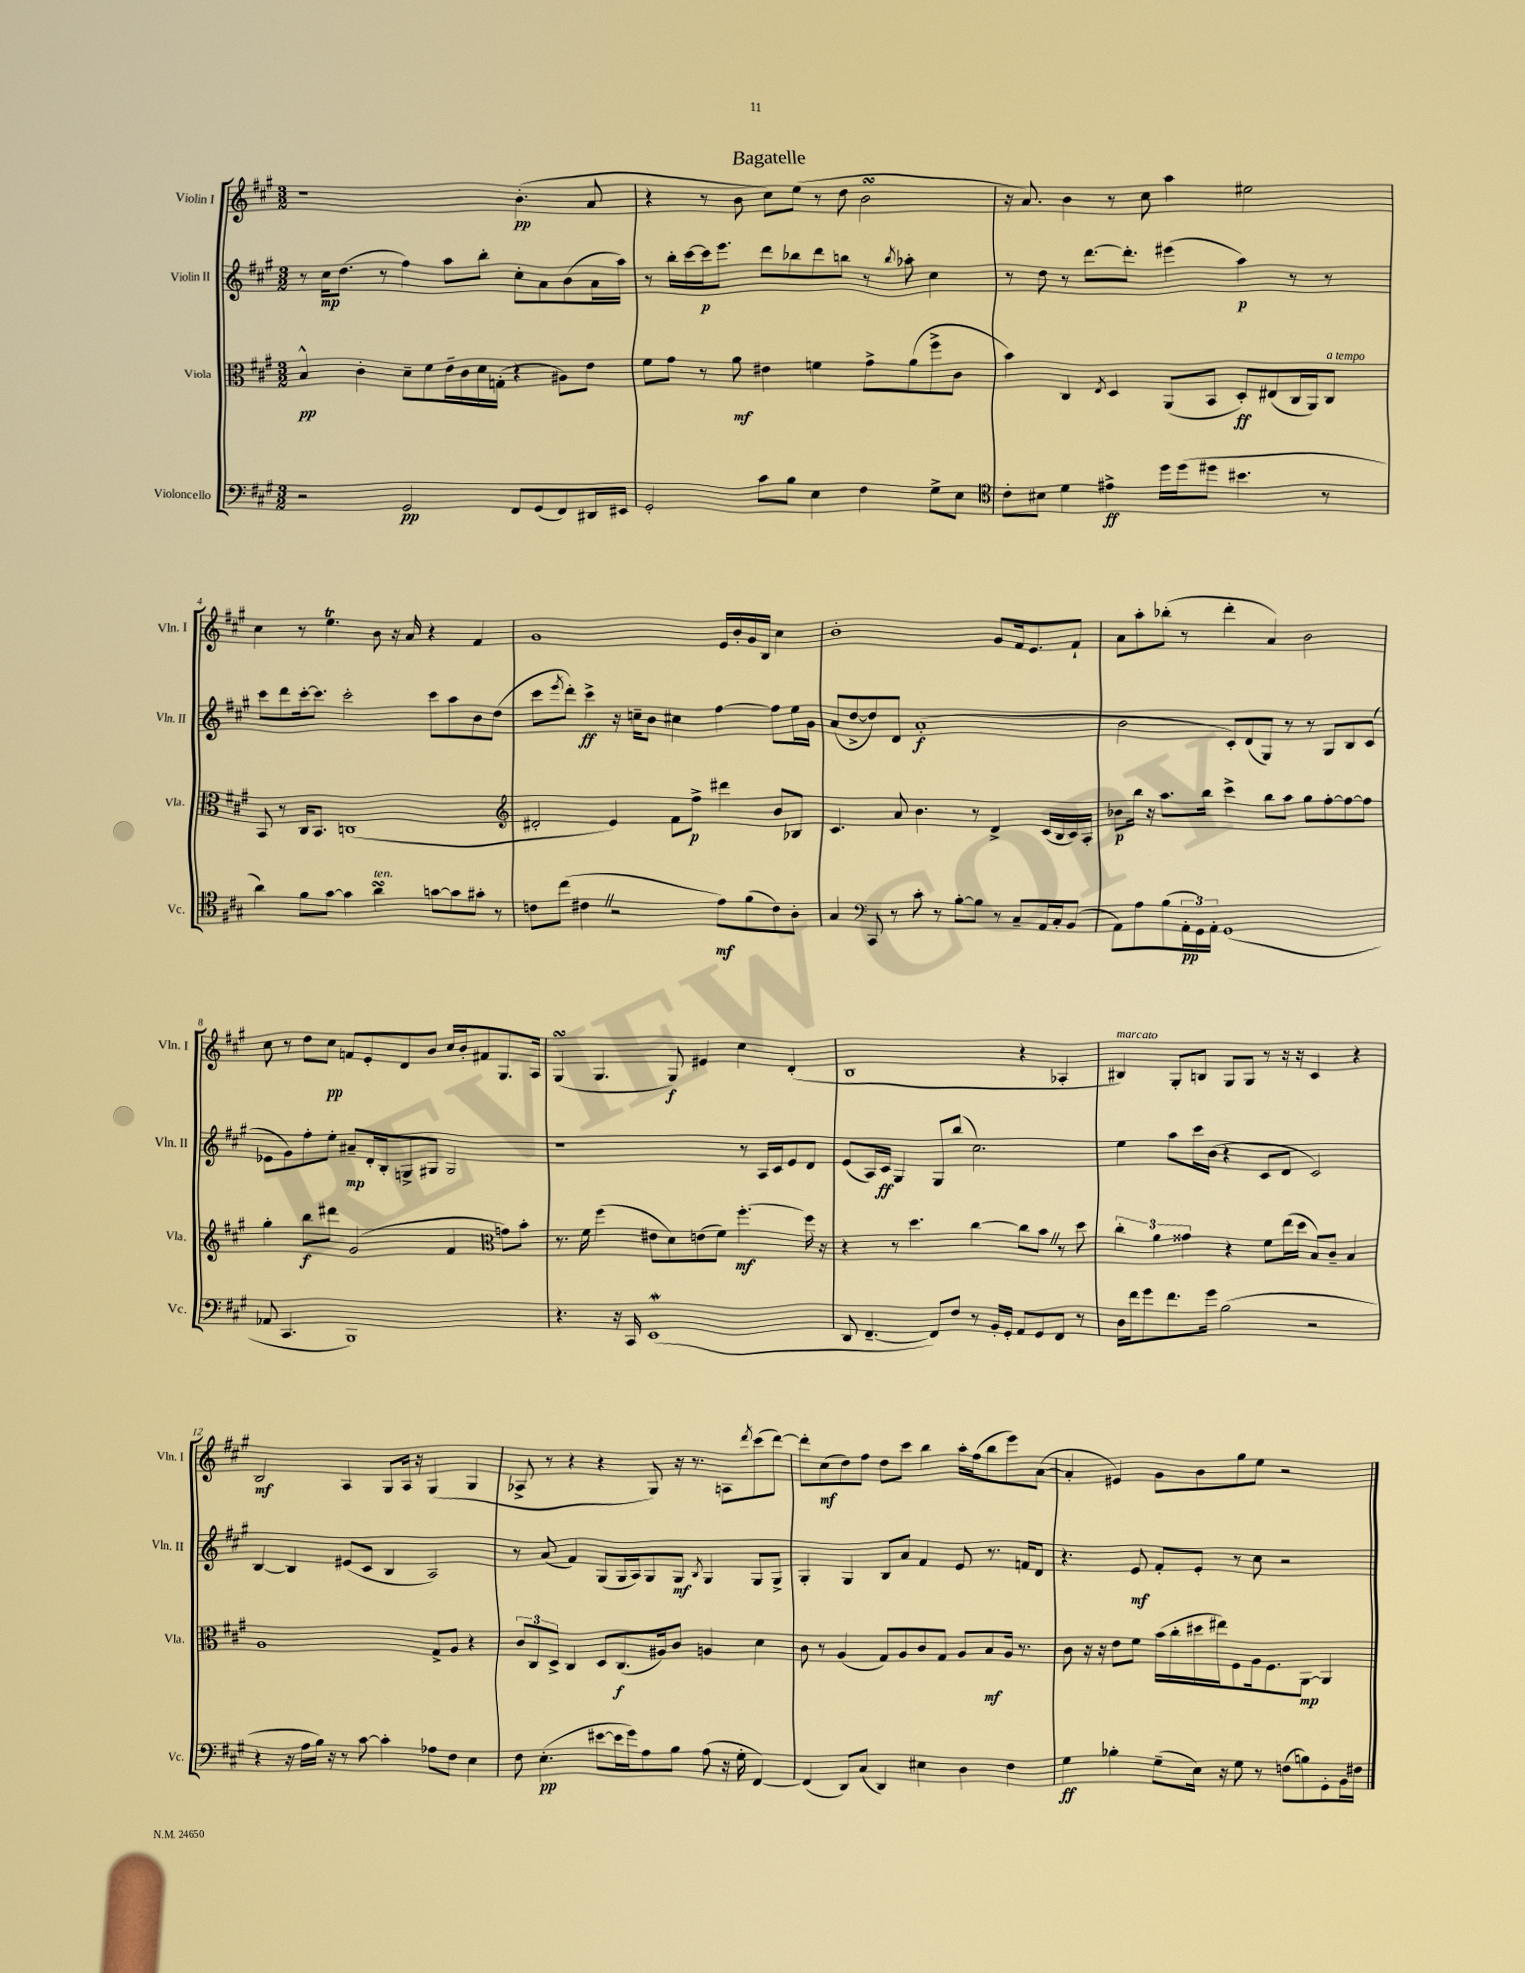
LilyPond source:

\header { title = "Bagatelle" }
<<
\new StaffGroup <<
\new Staff = "s0" \with { instrumentName = "Violin I" shortInstrumentName = "Vln. I" } {
    \clef treble \key a \major \numericTimeSignature \time 3/2
    r1 b'4.-.\pp( a'8 |
    r4 r8 b'8 cis''8) e''8( r8 d''8 b'2\turn |
    r16 a'8.) b'4 r8 cis''8 a''4 eis''2 |
    cis''4 r8 e''4.\trill b'8 r16 a'16 r4 fis'4 |
    gis'1 e'16 b'16-. gis'16 b16 cis''4 |
    b'1-. gis'8 fis'16 e'8. fis'8-! |
    a'8 a''8-. bes''8-.( r8 d'''4-. a'4) b'2 |
    cis''8 r8 d''8 cis''8\pp f'8 e'8-. d'8 b'8 cis''16 b'16-. fis'8 gis8. a16 |
    gis4\turn( gis4. gis8\f) eis'4 cis''4 d'4-.( |
    b1 r4 aes4-. |
    bis4^\markup { \italic "marcato" }) gis8-. b8 gis8 gis8 r8 r16 r16 cis'4 r4 |
    b2\mf a4 gis8 a16 r16 gis4( gis4 |
    aes8-> r8 r4 r4 gis8) r16 r8. a8 \acciaccatura { d'''8 } cis'''8( d'''8~) |
    d'''8-. cis''8\mf( d''8) fis''8 d''8 cis'''8 b''4 a''16-. fis''16( b''8 e'''8) a'8~( |
    a'4-. eis'4) gis'8 b'8 gis''8 e''8 r2 \bar "|." |
}
\new Staff = "s1" \with { instrumentName = "Violin II" shortInstrumentName = "Vln. II" } {
    \clef treble \key a \major \numericTimeSignature \time 3/2
    r8 cis''16\mp d''8.( r8 fis''4) a''8 b''8-. cis''8-. a'8 b'8( a'16 a''16) |
    r8 b''16-. cis'''16~ cis'''16\p e'''8. d'''8 bes''8 d'''8 b''8 r8 \acciaccatura { b''8 } aes''8-. cis''4 |
    r8 d''8 r8 d'''8.~ d'''8.-. eis'''4( a''4\p) r8 r8 |
    cis'''8 d'''8 cis'''16~-. cis'''8. cis'''2-. cis'''8 a''8 b'8 d''8( |
    cis'''8 \acciaccatura { e'''8 } d'''8-.) cis'''4->\ff r16 c''16-- b'8 cis''4 fis''4~ fis''8 e''16 gis'16 |
    a'8( d''8~-> d''8) d'8 a'1-.\f( |
    b'2 cis'8-.) d'8( gis8) r8 r8 gis8 b8 cis'8( |
    ees'8 gis'8) fis''8-. e''8-. ais'8--\mp d'16-. b16-. g8-> gis8 gis2 |
    r1 r8 a16 cis'16 e'8 d'8 |
    e'8( a16) cis'16\ff gis4 gis8 b''8( cis''2.) |
    e''4 a''8 cis'''16 b'16( r4 cis'8 d'8 cis'2) |
    b4~ b4 eis'8( cis'8 b4 a2) |
    r8 a'8( fis'4) gis8( gis16 a16) gis8 gis8\mf \acciaccatura { b8 } gis4 gis8 gis8-> |
    gis4-. gis4 b8 a'8 fis'4 e'8 r8. f'16 d'8 |
    r4. e'8\mf fis'8-. e'8-. r8 cis''8 r2 \bar "|." |
}
\new Staff = "s2" \with { instrumentName = "Viola" shortInstrumentName = "Vla." } {
    \clef alto \key a \major \numericTimeSignature \time 3/2
    b4-^\pp cis'4-. d'8-- fis'8 e'16-- cis'16 d'16 g16-.( r4 ais8) e'8 |
    fis'8 gis'8 r8 a'8\mf eis'4 f'4 gis'8-> a'8( fis''8-> cis'8 |
    b'4) cis4 \acciaccatura { e8 } d4 a,8( b,8 d8-.\ff) eis8( cis16 a,16) cis8^\markup { \italic "a tempo" } |
    b,8 r8 cis16 b,8. c1( |
    \clef treble dis'2-. e'4) fis'8 fis''8->\p dis'''4 b'8 bes8 |
    cis'4. a'8 b'4. r8 d'4-> cis'16( b16 cis'16) a16-. |
    bes'8\p b''16 r16 a''8. b''16 cis'''4-> b''8 a''8 gis''8 fis''8~-. fis''8~ fis''8 |
    gis''4-. b''8\f dis'''8 gis'2( fis'4 \clef alto g'8) b'8-. |
    r8. fis'16 fis''4( eis'8 d'8) e'8( fis'8) fis''4.~-.\mf fis''16 r16 |
    r4 r8 d''4. cis''4~ cis''8 b'8 \once \override BreathingSign.text = \markup { \musicglyph "scripts.caesura.straight" } \breathe r8 d''8 |
    \tuplet 3/2 { cis''4-. a'4 gisis'4 } r4 fis'8 e''16( d''16 b8) cis'8-- b4 |
    a1 gis8-> a8 r4 |
    \tuplet 3/2 { cis'8 cis8 d8-> } cis4 d8 cis8.\f( ais16) cis'8 a4 d'4 |
    cis'8 r8 a4( gis8) a8 cis'8 gis8 a8 b8\mf a16 r8. |
    cis'8 r16 r16 e'8 fis'8 b'16( cis''16-. dis''16 eis''16) fis8 a16 fis8. a,8~\mp a,4 \bar "|." |
}
\new Staff = "s3" \with { instrumentName = "Violoncello" shortInstrumentName = "Vc." } {
    \clef bass \key a \major \numericTimeSignature \time 3/2
    r2 gis,2\pp fis,8 gis,8( fis,8) dis,16 eis,16 |
    gis,2-. cis'8 b8 e4 fis4 gis8-> e8 |
    \clef tenor cis'8-. bis8 d'4 eis'4->\ff d''16 d''16( dis''8 bis'4. r8 |
    a'4) fis'8 gis'8~ gis'4 a'4\turn^\markup { \italic "ten." } g'8~ g'8 gis'8-. r8 |
    c'8 cis''8( cis'4 \once \override BreathingSign.text = \markup { \musicglyph "scripts.caesura.straight" } \breathe r2 e'8\mf) fis'8( cis'8) a8-. |
    gis4 \clef bass cis,8 r8 cis'8-. r8 b8~-. b8 r8 cis8-- a,16 cis16-. b,8( |
    a,8) a8 b8( \tuplet 3/2 { a,16-.\pp gis,16) a,16-. } gis,1( |
    aes,8 cis,4. b,,1) |
    r4. r16 cis,16 e,1\mordent( |
    d,8 fis,4.~-- fis,8) fis8 r8 b,16-. gis,16-. a,8 gis,8 fis,8 r8 |
    d16 fis'16 gis'8 fis'8. gis'16 b2( r2 |
    r4 r16 a16 b16) r16 r8 cis'8~ cis'4-. aes8 fis8 e4 |
    fis8 e4.-.\pp( eis'8~ eis'16 gis'16) a8 b8 a8( r16 gis16-. fis,4~) |
    fis,4( d,8) cis8( d,4) eis4 d4 fis4 |
    gis4\ff bes4-. gis8--( e16) r16 gis8 r8 f8( b8) gis,8-. b,16 fis16 \bar "|." |
}
>>
>>
